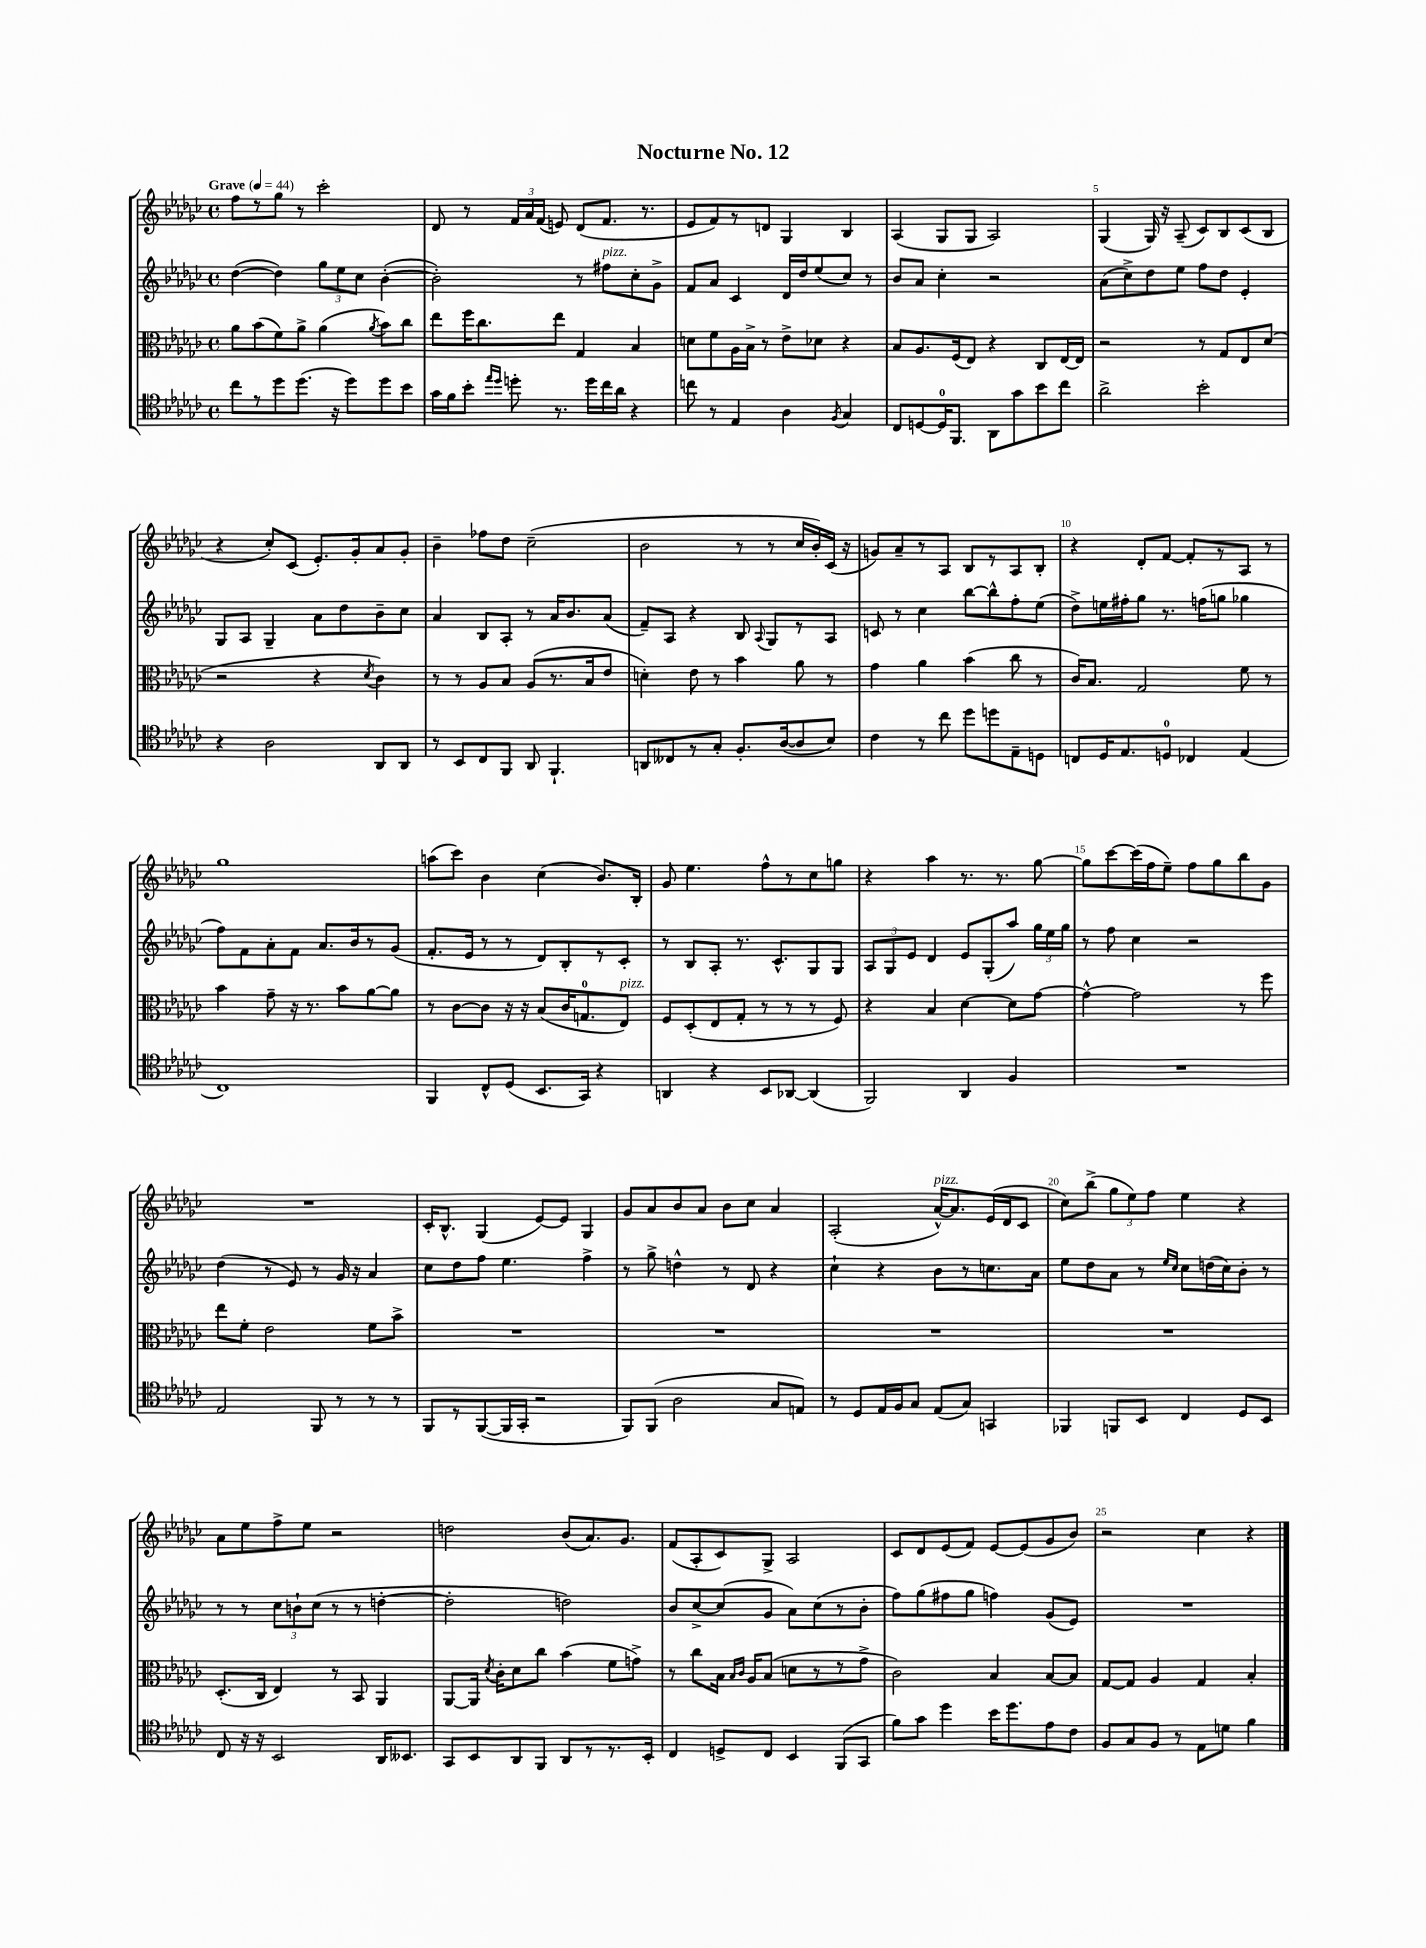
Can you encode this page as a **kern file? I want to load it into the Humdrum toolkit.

**kern	**kern	**kern	**kern
*staff4	*staff3	*staff2	*staff1
*clefC4	*clefC3	*clefG2	*clefG2
*k[b-e-a-d-g-c-]	*k[b-e-a-d-g-c-]	*k[b-e-a-d-g-c-]	*k[b-e-a-d-g-c-]
*M4/4	*M4/4	*M4/4	*M4/4
*met(c)	*met(c)	*met(c)	*met(c)
*MM44	*MM44	*MM44	*MM44
8cc-	8a-	([4dd-	8ff
8r	(8b-	.	8r
8dd-	8f)	4dd-])	8gg-
(8.dd-	8a-^	.	8r
.	(4a-	12gg-	2ccc-'
16r	.	.	.
.	.	12ee-	.
8dd-)	.	.	.
.	.	12cc-	.
.	8qa-	.	.
8dd-	8b-)	([4b-'	.
8b-	8cc-	.	.
=	=	=	=
16g-	8ee-	2b-'])	8d-
16f	.	.	.
8b-'	16ff	.	8r
.	8.cc-	.	.
16qqee-	.	.	.
16qqdd-	.	.	.
8dd'	.	.	24f
.	.	.	24a-
.	.	.	(24f
8.r	8ee-	.	8e)
.	4G-	8r	(8d-
16dd	.	.	.
16cc-	.	8ff#	8.f
16a-	.	.	.
4r	4B-	8cc-'	.
.	.	.	8.r
.	.	8g-^	.
=	=	=	=
8cc	8d	8f	8e-
8r	8f	8a-	8f)
4E-	16A-	4c-	8r
.	16B-^	.	.
.	8r	.	8d
4A-	8e-^	16d-	4G-
.	.	16dd-	.
.	8d-	(8ee-	.
8qF	.	.	.
4G-	4r	8cc-)	4B-
.	.	8r	.
=	=	=	=
8C-	8B-	8b-	(4A-
[8D	8.A-	8a-	.
16D]	.	4cc-'	8G-
8.FF	(16F	.	.
.	8E-)	.	8G-
8AA-	4r	2r	2A-)
8g-	.	.	.
8b-	8C-	.	.
8cc-	[16E-	.	.
.	16E-]	.	.
=	=	=	=
2a-^	2r	(8a-	(4G-
.	.	8cc-^)	.
.	.	8dd-	16G-)
.	.	.	16r
.	.	8ee-	(8A-~
2b-'	8r	8ff	8c-)
.	8G-	8dd-	8B-
.	8E-	4e-'	(8c-
.	(8d-	.	8B-
=	=	=	=
4r	2r	8G-	4r
.	.	8A-	.
2A-	.	4G-~	8cc-')
.	.	.	(8c-
.	4r	8a-	8.e-')
.	.	8dd-	.
.	.	.	16g-'
.	8qd-	.	.
8AA-	4c-)	8b-~	8a-
8AA-	.	8cc-	8g-'
=	=	=	=
8r	8r	4a-	4b-~
8BB-	8r	.	.
8C-	8A-	8B-	8ff-
8FF	8B-	8A-'	8dd-
8AA-	(8A-	8r	(2cc-~
4.FF`	8.r	16a-	.
.	.	8.b-	.
.	16B-	.	.
.	8e-	(8a-	.
=	=	=	=
8AA	4d')	8f~)	2b-
8C--	.	8A-	.
8r	8e-	4r	.
8G-'	8r	.	.
8.F'	4b-	8B-	8r
.	.	8qqA-	.
.	.	8G-	8r
([16A-	.	.	.
8A-]	8a-	8r	16cc-
.	.	.	16b-')
8B-)	8r	8A-	(16c-
.	.	.	16r
=	=	=	=
4c-	4g-	8c	8g)
.	.	8r	8a-~
8r	4a-	4cc-	8r
8cc-	.	.	8A-
8dd-	(4b-	[8bb-	8B-
8dd	.	8bb-^^]	8r
8E-~	8cc-	8ff'	8A-
8D	8r	(8ee-	8B-'
=	=	=	=
8C	16c-)	8dd-^)	4r
.	8.B-	.	.
16D-	.	16ee	.
8.E-	.	16ff#'	.
.	2G-	8gg-	8d-'
8D	.	8.r	[8f
4C-	.	.	8f']
.	.	(16ff	.
.	.	8gg	8r
(4E-	8f	4gg-	8A-
.	8r	.	8r
=	=	=	=
1C-)	4b-	8ff)	1gg-
.	.	8f	.
.	8g-~	8a-'	.
.	16r	8f	.
.	8.r	.	.
.	.	8.a-	.
.	8b-	.	.
.	.	16b-	.
.	[8a-	8r	.
.	8a-]	(8g-	.
=	=	=	=
4FF	8r	8.f'	(8aa
.	[8c-	.	8ccc-)
.	.	16e-	.
8C-^^	8c-]	8r	4b-
(8D-	16r	8r	.
.	16r	.	.
8.BB-	(8B-	8d-)	(4cc-
.	16c-	8B-'	.
16GG-)	8.G	.	.
4r	.	8r	8.b-)
.	8E-)	8c-'	.
.	.	.	16B-'
=	=	=	=
4AA	8F	8r	8g-
.	(8D-'	8B-	4.ee-
4r	8E-	8A-'	.
.	8G-'	8.r	.
8BB-	8r	.	8ff^^
.	.	8.c-^^	.
[8AA-	8r	.	8r
(4AA-]	8r	8G-	8cc-
.	8F)	8G-	8gg
=	=	=	=
2FF)	4r	12A-	4r
.	.	12G-	.
.	.	12e-	.
.	4B-	4d-	4aa-
4AA-	[4d-	8e-	8.r
.	.	(8G-'	.
.	.	.	8.r
4F	8d-]	8aa-)	.
.	[8g-	24gg-	[8gg-
.	.	24ee-	.
.	.	24gg-	.
=	=	=	=
1r	4g-^^_	8r	8gg-]
.	.	8ff	[8ccc-
.	2g-]	4cc-	(16ccc-]
.	.	.	16ff
.	.	.	8ee-~)
.	.	2r	8ff
.	.	.	8gg-
.	8r	.	8bb-
.	8ff	.	8g-
=	=	=	=
2E-	8ee-	(4dd-	1r
.	8f'	.	.
.	2e-	8r	.
.	.	8e-)	.
8FF	.	8r	.
8r	.	16g-	.
.	.	16r	.
8r	8f	4a-	.
8r	8b-^	.	.
=	=	=	=
8FF	1r	8cc-	16c-'
.	.	.	8.B-^^
8r	.	8dd-	.
([8FF	.	8ff	(4G-
16FF]	.	4.ee-	.
16GG-'	.	.	.
2r	.	.	[8e-)
.	.	.	8e-]
.	.	4ff^	4G-
=	=	=	=
8FF)	1r	8r	8g-
(8FF	.	8gg-^	8a-
2A-	.	4dd^^	8b-
.	.	.	8a-
.	.	8r	8b-
.	.	8d-	8cc-
8G-	.	4r	4a-
8E)	.	.	.
=	=	=	=
8r	1r	4cc-`	(2A-'
8D-	.	.	.
16E-	.	4r	.
16F	.	.	.
8G-	.	.	.
(8E-	.	8b-	[16a-^^)
.	.	.	8.a-]
8G-)	.	8r	.
4GG	.	8.cc	(16e-
.	.	.	16d-
.	.	.	8c-
.	.	16a-	.
=	=	=	=
4FF-	1r	8ee-	8cc-)
.	.	8dd-	(8bb-^
8FF	.	8a-	12gg-
.	.	.	12ee-)
8BB-	.	8r	.
.	.	.	12ff
.	.	16qqee-	.
.	.	16qqcc-	.
4C-	.	8cc-	4ee-
.	.	(16dd	.
.	.	16cc-)	.
8D-	.	8b-'	4r
8BB-	.	8r	.
=	=	=	=
8C-	(8.D-'	8r	8a-
16r	.	8r	8ee-
16r	16C-	.	.
2BB-	4E-)	12cc-	8ff^
.	.	12b`	.
.	.	.	8ee-
.	.	(12cc-	.
.	8r	8r	2r
.	8BB-	8r	.
16AA-	4AA-	[4dd'	.
8.BB--	.	.	.
=	=	=	=
8GG-	[8AA-	2dd']	2dd
8BB-	16AA-]	.	.
.	8qd-	.	.
.	16c-'	.	.
8AA-	8d-	.	.
8FF	8cc-	.	.
8AA-	(4b-	2dd)	(8b-
8r	.	.	8.a-)
8.r	8f	.	.
.	.	.	8.g-
.	8g^)	.	.
16BB-'	.	.	.
=	=	=	=
4C-	8r	8b-	(8f
.	8cc-	[8cc-^	8A-'
8D^	16B-	(8cc-]	8c-)
.	16qqB-	.	.
.	16qqc-	.	.
.	16A-	.	.
8C-	(8B-	8g-	8G-^
4BB-	8d	8a-)	2A-
.	8r	(8cc-	.
(8FF	8r	8r	.
8GG-	8g-^	8b-'	.
=	=	=	=
8f)	2c-)	8ff)	8c-
8g-	.	(8gg-	8d-
4dd-	.	8ff#	(8e-
.	.	8gg-	8f)
16b-	4B-	4ff)	[8e-
8.dd-	.	.	.
.	.	.	(8e-]
8e-	[8B-	(8g-	8g-
8c-	8B-]	8e-)	8b-)
=	=	=	=
8F	[8G-	1r	2r
8G-	8G-]	.	.
8F	4A-	.	.
8r	.	.	.
8E-	4G-	.	4cc-
8d	.	.	.
4f	4B-'	.	4r
==	==	==	==
*-	*-	*-	*-
